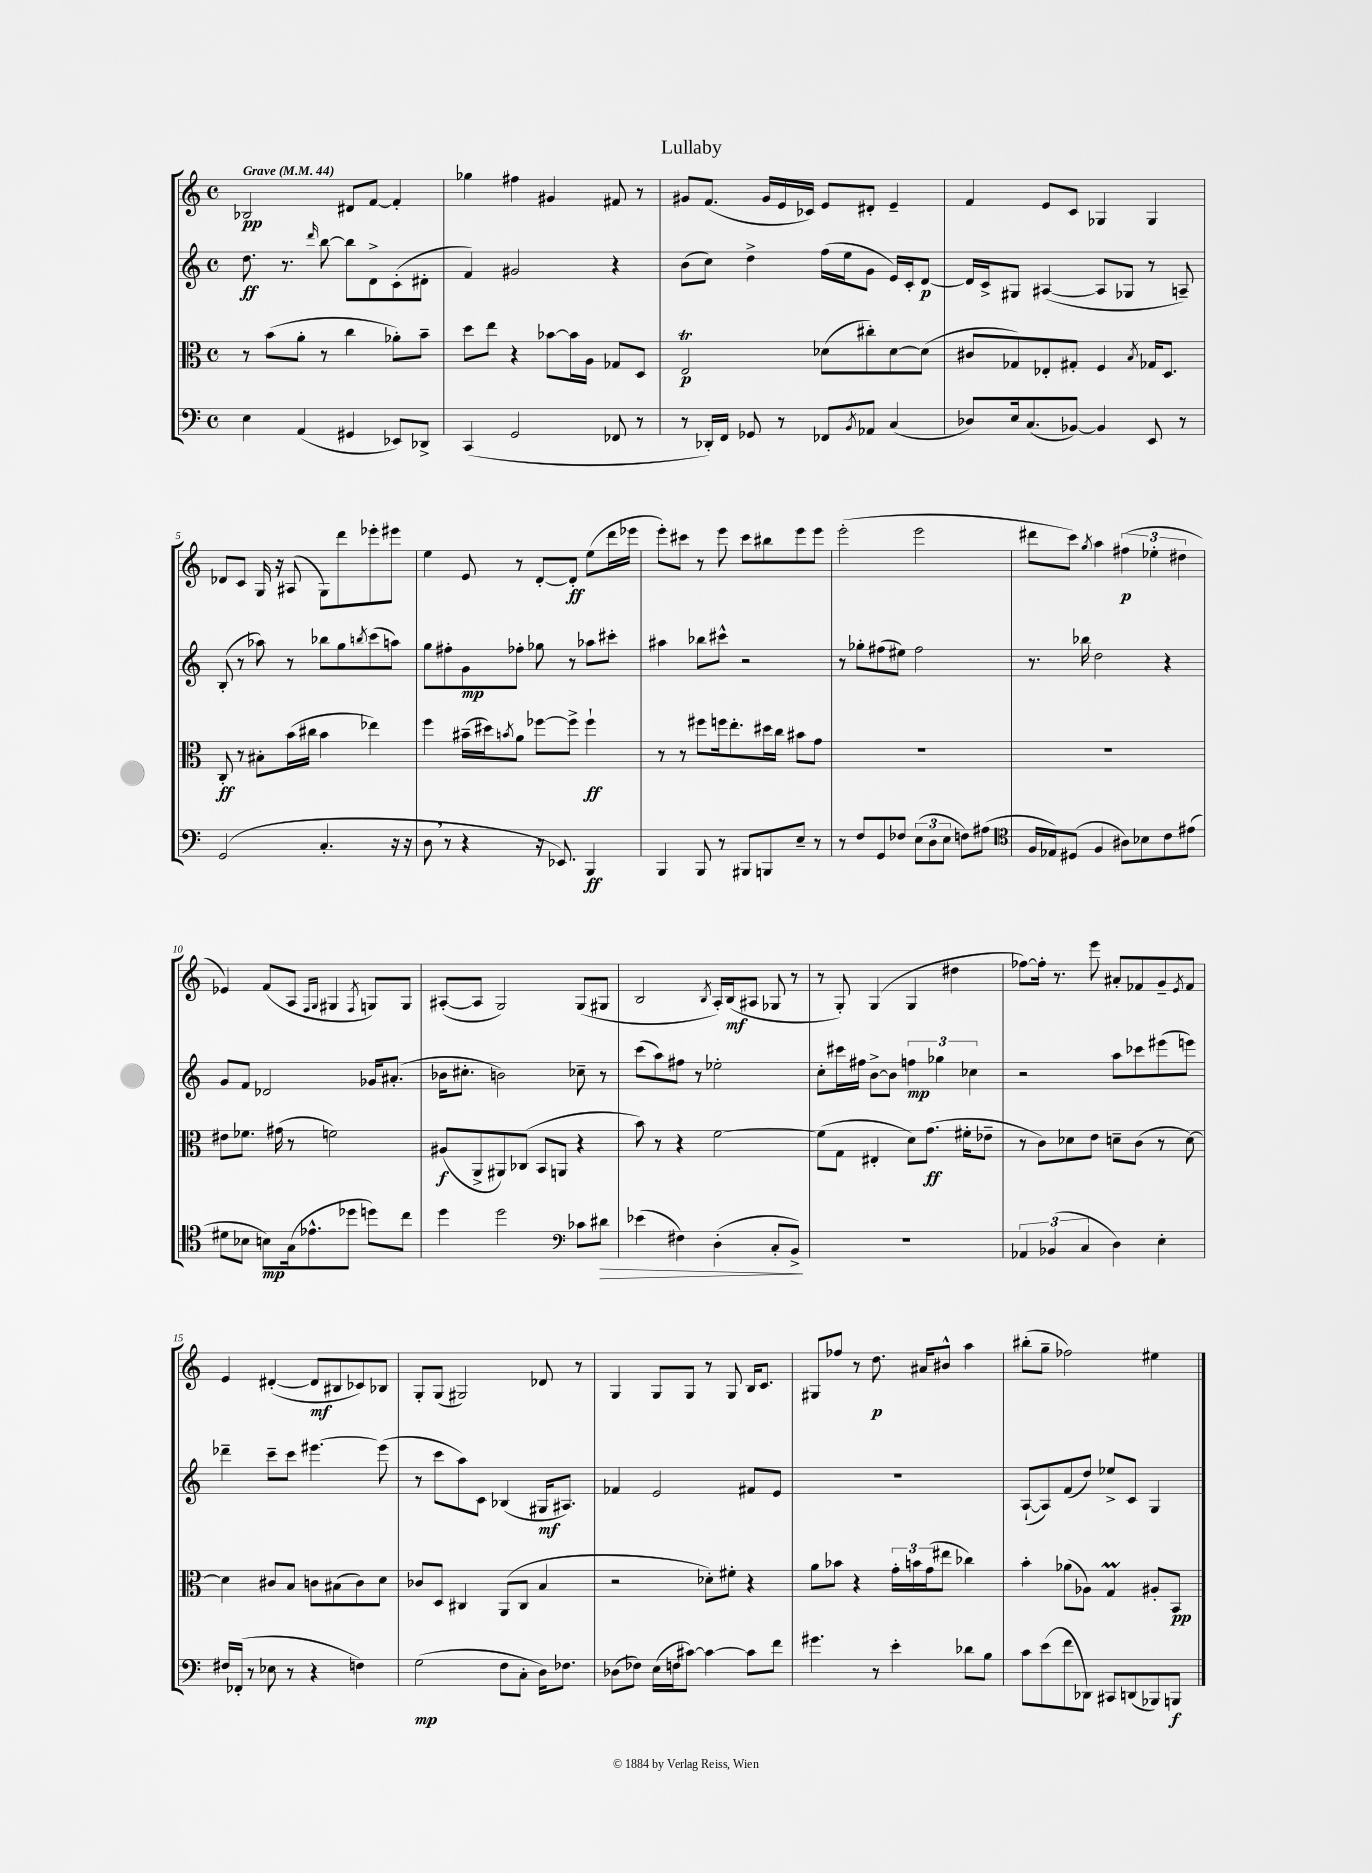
\header { title = "Lullaby" }
<<
\new StaffGroup <<
\new Staff = "s0" {
    \clef treble \key c \major \defaultTimeSignature \time 4/4 \tempo "Grave" 4 = 44
    bes2\pp dis'8 f'8~ f'4-. |
    ges''4 fis''4 gis'4 fis'8 r8 |
    gis'8 f'8.( gis'16 e'16 ces'16) e'8 dis'8-. e'4-- |
    f'4 e'8 c'8 ges4 ges4 |
    des'8 c'8 g16 r16 ais8( g8) d'''8 ees'''8-. eis'''8 |
    e''4 e'8 r8 d'8~-. d'8-.\ff e''8( d'''16 ees'''16 |
    e'''8-.) cis'''8 r8 e'''8 cis'''8 bis''8 e'''8 e'''8 |
    e'''2-.( e'''2 |
    dis'''8 c'''8) \acciaccatura { g''8 } a''4 \tuplet 3/2 { fis''4\p( ees''4-. dis''4 } |
    ees'4) f'8( a8 \grace { f16 g16 } gis4 \acciaccatura { f8 } g8) g8 |
    ais8~-.( ais8 g2) g8( gis8 |
    b2 \acciaccatura { b8 } a16-.) b16\mf( ais8 ges8 r8 |
    r8 g8-.) g4( g4 dis''4 |
    fes''8~) fes''16-. r8. e'''8 ais'8-. fes'8 g'8-- \acciaccatura { e'8 } fes'8 |
    e'4 dis'4~-.( dis'8\mf bis8 ces'8) bes8 |
    g8-. g8( gis2) des'8 r8 |
    g4 g8 g8 r8 g8 b16 c'8. |
    gis8 fes''8 r8 d''8.\p ais'16 bis'8-^ a''4 |
    bis''8-.( g''8-- fes''2) eis''4 \bar "|." |
}
\new Staff = "s1" {
    \clef treble \key c \major \defaultTimeSignature \time 4/4
    d''8.\ff r8. \grace { d'''16 } b''8~ b''8 d'8-> c'8-.( dis'8-. |
    f'4) gis'2 r4 |
    b'8( c''8) d''4-> f''16( e''16 g'8 e'16) c'16-. d'8~\p |
    d'16 c'16-> gis8 ais4~( ais8 ges8 r8 a8--) |
    b8-.( r8 aes''8) r8 bes''8 g''8 \acciaccatura { b''8 } c'''8( a''8) |
    g''8 fis''8-. g'8\mp fes''8-. ges''8 r8 aes''8 cis'''8-. |
    ais''4 bes''8 cis'''8-^ r2 |
    r8 ges''8-. fis''8( eis''8) fis''2 |
    r8. bes''16 d''2 r4 |
    g'8 f'8 des'2 ges'16 ais'8.-.( |
    bes'16 cis''8.-. b'2) ces''8-- r8 |
    c'''8( a''8) fis''8 r8 ees''2-. |
    c''8-. cis'''16 fis''16 b'8~-> b'8 \tuplet 3/2 { f''4\mp ges''4 ces''4 } |
    r2 a''8 ces'''8 eis'''8( e'''8) |
    des'''4-- c'''8-- c'''8 eis'''4.~ eis'''8( |
    r8 c'''8 a''8) c'8 bes4( gis16\mf ais8.) |
    fes'4 e'2 fis'8 e'8 |
    R1 |
    a8~-!( a8) f'8( d''8) ees''8-> c'8 g4 \bar "|." |
}
\new Staff = "s2" {
    \clef alto \key c \major \defaultTimeSignature \time 4/4
    r8 b'8( a'8-. r8 c''4 aes'8-.) b'8-- |
    d''8 e''8 r4 bes'8~ bes'16 a16 ges8 d8 |
    e2\trill\p des'8( cis''8-.) des'8~ des'8( |
    cis'8 ges8) ees8-. gis8-. f4 \acciaccatura { b8 } ges16 d8. |
    c8-.\ff r8 bis8-. b'16( cis''16 b'4 ees''4) |
    f''4 bis'16--( dis''16) \acciaccatura { b'8 } a'8 fes''8~ fes''8-> fes''4-!\ff |
    r8 r8 fis''8 f''16 e''8.-. dis''16 c''16 bis'8 g'8 |
    R1 |
    R1 |
    eis'8 fes'8. gis'16( r8 f'2) |
    ais8\f( a,8-> ais,8) ces8( b,8 a,8 r4 |
    b'8) r8 r4 f'2~ |
    f'8( g8 eis4-. d'8) g'8.\ff( fis'16-. ees'8-- |
    r8 c'8) des'8 e'8 d'8-- c'8( r8 d'8~) |
    d'4 cis'8 b8 c'8 bis8( c'8) d'8 |
    ces'8 d8 cis4 a,8( cis8 b4 |
    r2 des'8-.) fis'8-. r4 |
    a'8 bes'8 r4 \tuplet 3/2 { g'16-. b'16 g'16( } eis''8 ces''4) |
    b'4-. aes'8( aes8) g4\prall ais8-. b,8\pp \bar "|." |
}
\new Staff = "s3" {
    \clef bass \key c \major \defaultTimeSignature \time 4/4
    e4 a,4( gis,4 ees,8) des,8-> |
    c,4( g,2 fes,8 r8 |
    r8 des,16-.) f,16 ges,8 r8 fes,8 \acciaccatura { b,8 } aes,8 c4( |
    des8) e16 c8.( bes,8~) bes,4 e,8 r8 |
    g,2( c4.-. r16 r16 |
    d8 \breathe r8 r4 r16 ees,8.) b,,4\ff |
    b,,4 b,,8 r8 bis,,8 b,,8 e8-- r8 |
    r8 f8 g,8 fes8 \tuplet 3/2 { e8( d8 e8 } f8) ais8( |
    \clef tenor f16 ees16) dis8( f4 ais8) bes8 c'8 eis'8( |
    dis'8 bes8 b8\mp) g16( ees'8.-^ des''8 d''8) c''8 |
    d''4 d''2 \clef bass ces'8 dis'8\> |
    ees'4( fis4) d4-.( c8-. b,8->\!) |
    r1 |
    \tuplet 3/2 { aes,4 bes,4( c4 } d4) e4-. |
    fis16 fes,16-.( r8 ees8 r8 r4 f4) |
    g2\mp( f8 c8-. d16) fes8. |
    des8( fes8) e16( f16 cis'8~) cis'4~ cis'8 f'8 |
    gis'4. r8 e'4-. des'8 b8 |
    c'8 e'8( f'8 des,8) cis,8 d,8( bes,,8) b,,8\f \bar "|." |
}
>>
>>
